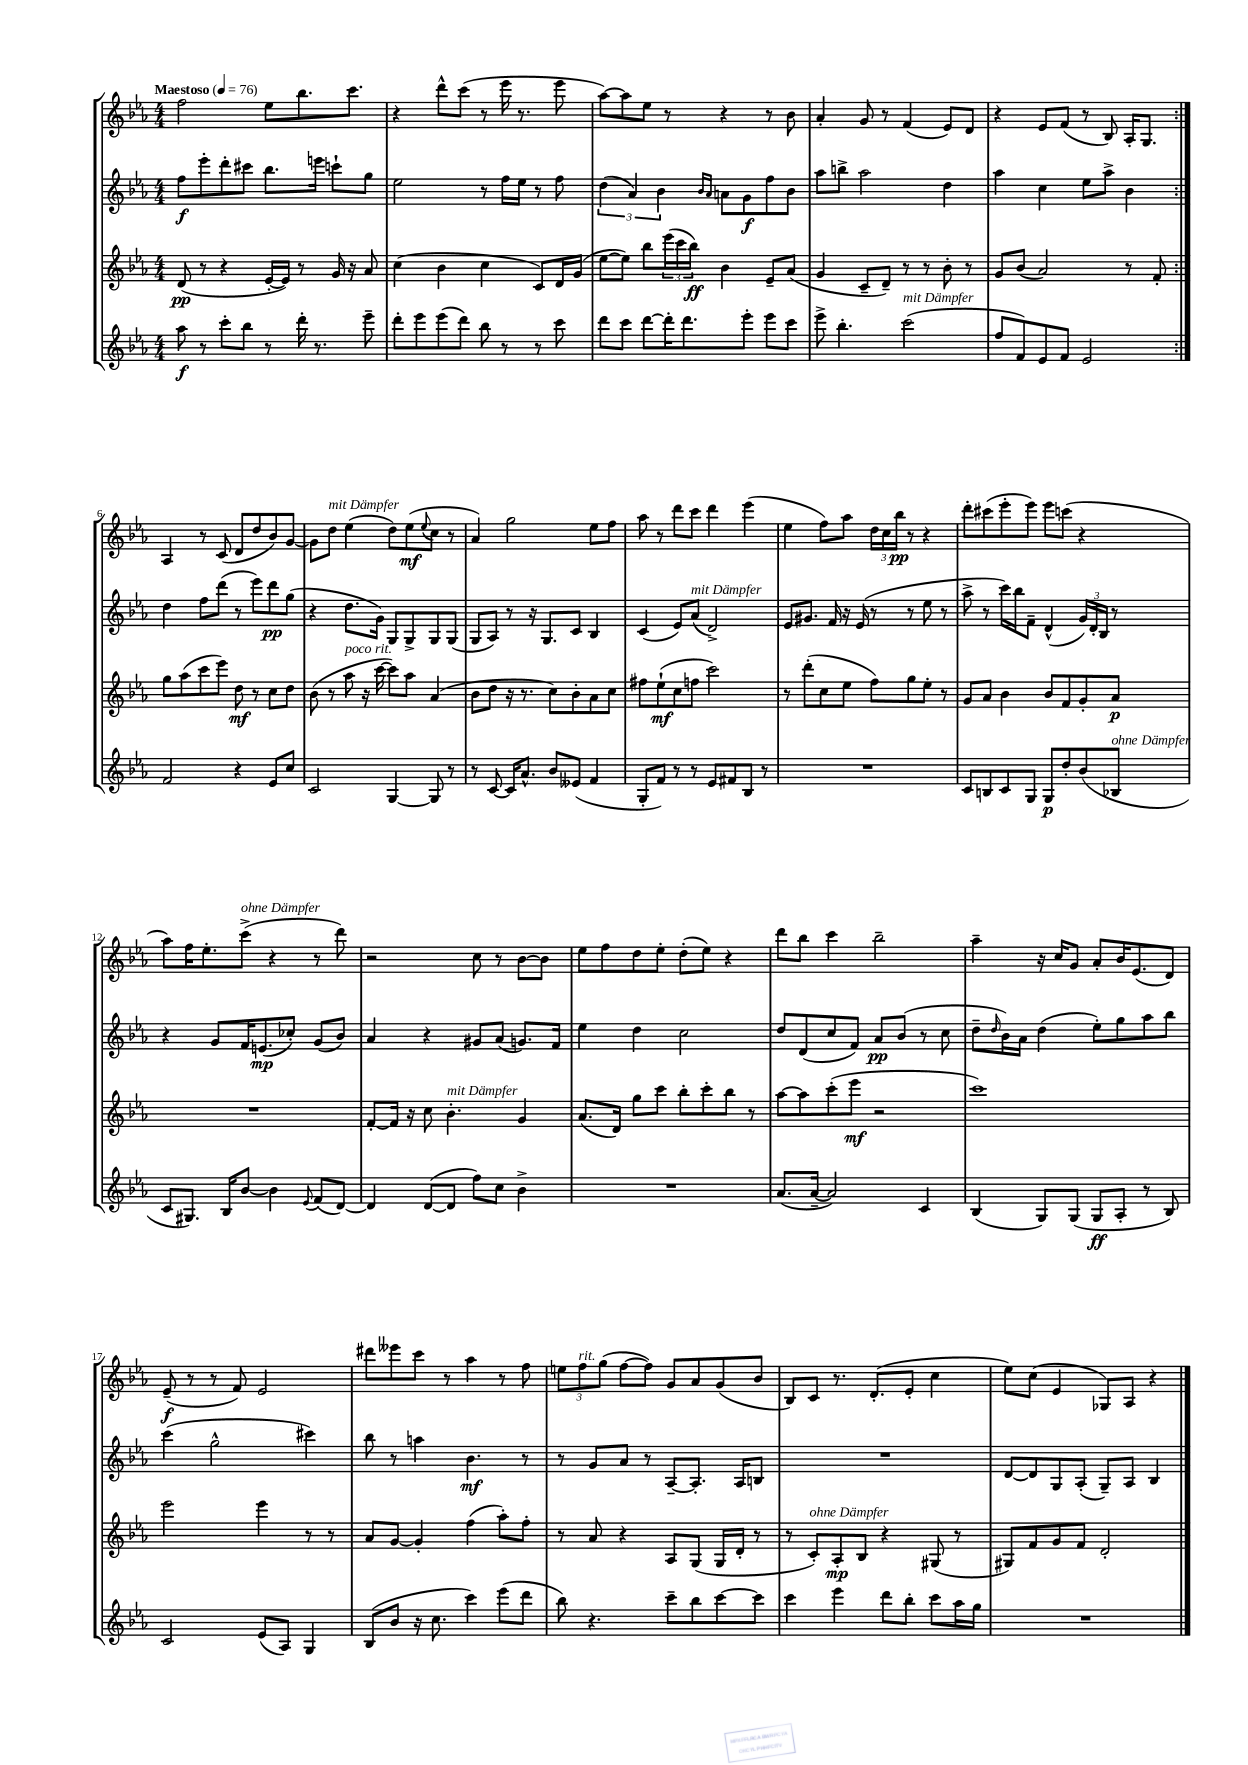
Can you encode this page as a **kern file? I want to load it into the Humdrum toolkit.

**kern	**dynam	**kern	**dynam	**kern	**dynam	**kern	**dynam
*part4	*part4	*part3	*part3	*part2	*part2	*part1	*part1
*staff4	*staff4	*staff3	*staff3	*staff2	*staff2	*staff1	*staff1
*clefG2	*	*clefG2	*	*clefG2	*	*clefG2	*
*k[b-e-a-]	*	*k[b-e-a-]	*	*k[b-e-a-]	*	*k[b-e-a-]	*
*M4/4	*	*M4/4	*	*M4/4	*	*M4/4	*
*MM76	*	*MM76	*	*MM76	*	*MM76	*
=1	=1	=1	=1	=1	=1	=1	=1
!	!	!	!	!	!	!LO:TX:a:B:t=Maestoso	!
8aa-\	f	(8d/	pp	8ff\L	f	2ff\	.
8r	.	8r	.	8eee-'\	.	.	.
8ccc'\L	.	4r	.	8ddd'\	.	.	.
8bb-\J	.	.	.	8ccc#X\J	.	.	.
8r	.	[16e-'/LL	.	8.bb-\L	.	8ee-\L	.
.	.	16e-/JJ])	.	.	.	.	.
16ddd'\	.	8r	.	.	.	8.bb-\	.
8.r	.	.	.	16eeen\Jk	.	.	.
.	.	16g/	.	8cccn`\L	.	.	.
.	.	16r	.	.	.	8.ccc\J	.
8eee-~\	.	8a-/	.	8gg\J	.	.	.
=2	=2	=2	=2	=2	=2	=2	=2
8ddd'\L	.	(4cc\	.	2ee-\	.	4r	.
8eee-\	.	.	.	.	.	.	.
(8eee-\	.	4b-\	.	.	.	8ddd^^\L	.
8ddd\J)	.	.	.	.	.	(8ccc\J	.
8bb-\	.	4cc\	.	8r	.	8r	.
8r	.	.	.	16ff\LL	.	16eee-\	.
.	.	.	.	16ee-\JJ	.	8.r	.
8r	.	8c/L)	.	8r	.	.	.
8ccc\	.	16d/L	.	8ff\	.	8eee-\	.
.	.	(16g/JJ	.	.	.	.	.
=3	=3	=3	=3	=3	=3	=3	=3
8ddd\L	.	[8ee-\L	.	(6dd\	.	[8aa-\L)	.
8ccc\J	.	8ee-\J])	.	.	.	8aa-\]	.
.	.	.	.	6a-/)	.	.	.
[8ddd\L	.	8bb-\L	.	.	.	8ee-\J	.
.	.	.	.	6b-\	.	.	.
16ddd'\K]	.	(24eee-\L	.	.	.	8r	.
.	.	24ccc\	.	.	.	.	.
8.ddd\	.	.	.	.	.	.	.
.	.	24bb-\JJ)	ff	.	.	.	.
.	.	.	.	16qqb-/LL	.	.	.
.	.	.	.	16qqa-/JJ	.	.	.
.	.	4b-\	.	8an\L	.	4r	.
8eee-'\J	.	.	.	8g\	f	.	.
8eee-\L	.	8e-~/L	.	8ff\	.	8r	.
8ccc\J	.	(8a-/J	.	8b-\J	.	8b-\	.
=4	=4	=4	=4	=4	=4	=4	=4
8eee-^\	.	4g/	.	8aa-\L	.	4a-'/	.
4.bb-'\	.	.	.	8bbn^\J	.	.	.
.	.	8c~/L	.	2aa-\	.	8g/	.
.	.	8d~/J)	.	.	.	8r	.
!LO:TX:a:i:t=mit Dämpfer	!	!	!	!	!	!	!
(2ccc\	.	8r	.	.	.	(4f/	.
.	.	8r	.	.	.	.	.
.	.	8b-'\	.	4dd\	.	8e-/L)	.
.	.	8r	.	.	.	8d/J	.
=5	=5	=5	=5	=5	=5	=5	=5
8ff/L	.	8g/L	.	4aa-\	.	4r	.
8f/)	.	(8b-/J	.	.	.	.	.
8e-/	.	2a-/)	.	4cc\	.	8e-/L	.
8f/J	.	.	.	.	.	(8f/J	.
2e-/	.	.	.	8ee-\L	.	8r	.
.	.	.	.	8aa-^\J	.	8B-/)	.
.	.	8r	.	4b-\	.	16A-'/KL	.
.	.	.	.	.	.	8.G/J	.
.	.	8f'/	.	.	.	.	.
!!LO:LB:g=z
=6:|!	=6:|!	=6:|!	=6:|!	=6:|!	=6:|!	=6:|!	=6:|!
2f/	.	8gg\L	.	4dd\	.	4A-/	.
.	.	(8aa-\	.	.	.	.	.
.	.	8ccc\	.	8ff\L	.	8r	.
.	.	8eee-\J)	.	(8ddd\J	.	(8c/	.
4r	.	8dd\	mf	8r	.	8d/L	.
.	.	8r	.	8eee-\L)	.	8dd/	.
8e-/L	.	8cc\L	.	8ddd\	pp	8b-/)	.
8cc/J	.	8dd\J	.	(8gg\J	.	[8g/J	.
=7	=7	=7	=7	=7	=7	=7	=7
2c/	.	(8b-\	.	4r	.	8g\L]	.
!	!	!	!	!	!	!LO:TX:a:i:t=mit Dämpfer	!
.	.	8r	.	.	.	8dd\J	.
!	!	!LO:TX:a:i:t=poco rit.	!	!	!	!	!
.	.	8aa-\	.	8.dd\L	.	(4ee-\	.
.	.	16r	.	.	.	.	.
.	.	[16ccc\	.	16g\Jk)	.	.	.
[4G/	.	8ccc\L])	.	8G/L	.	8dd\L)	.
.	.	8aa-\J	.	8G^/	.	(8ee-\	mf
.	.	.	.	.	.	8qqee-/	.
8G/]	.	(4a-/	.	8G/	.	8cc\J	.
8r	.	.	.	(8G/J	.	8r	.
=8	=8	=8	=8	=8	=8	=8	=8
8r	.	8b-\L	.	8G/L	.	4a-/)	.
[8c/	.	8dd\J	.	8A-/J)	.	.	.
16c/KL]	.	16r	.	8r	.	2gg\	.
8.a-^^/J	.	8.r	.	.	.	.	.
.	.	.	.	16r	.	.	.
.	.	.	.	8.G/L	.	.	.
8b-/L	.	8cc\L)	.	.	.	.	.
(8e--X/J	.	8b-'\	.	8c/J	.	.	.
4f/	.	8a-\	.	4B-/	.	8ee-\L	.
.	.	8cc\J	.	.	.	8ff\J	.
=9	=9	=9	=9	=9	=9	=9	=9
8G'/L	.	8ff#X\L	.	(4c/	.	8aa-\	.
8f/J)	.	(8ee-`\	mf	.	.	8r	.
8r	.	8cc\	.	8e-/L)	.	8ddd\L	.
!	!	!	!	!LO:TX:a:i:t=mit Dämpfer	!	!	!
8r	.	8ffn\J	.	(8a-/J	.	8ccc\J	.
8e-/L	.	2ccc\)	.	2d^/)	.	4ddd\	.
8f#X/	.	.	.	.	.	.	.
8B-/J	.	.	.	.	.	(4eee-\	.
8r	.	.	.	.	.	.	.
=10	=10	=10	=10	=10	=10	=10	=10
1r	.	8r	.	8e-/L	.	4ee-\	.
.	.	(8ddd'\L	.	8.g#X/J	.	.	.
.	.	8cc\	.	.	.	8ff\L)	.
.	.	.	.	16f/	.	.	.
.	.	8ee-\J	.	16r	.	8aa-\J	.
.	.	.	.	(16e-/	.	.	.
.	.	8ff\L)	.	8r	.	24dd\LL	.
.	.	.	.	.	.	24cc\	.
.	.	.	.	.	.	24bb-\JJ	pp
.	.	8gg\	.	8r	.	8r	.
.	.	8ee-'\J	.	8ee-\	.	4r	.
.	.	8r	.	8r	.	.	.
=11	=11	=11	=11	=11	=11	=11	=11
8c/L	.	8g/L	.	8aa-^\	.	8ddd'\L	.
8Bn/	.	8a-/J	.	8r	.	(8ccc#X\	.
8c/	.	4b-\	.	16ccc\LL)	.	8eee-'\	.
.	.	.	.	16bb-\J	.	.	.
8G/J	.	.	.	8f~\J	.	8eee-\J)	.
8G/L	p	8b-/L	.	(4d^^/	.	8eee-\L	.
8dd'/	.	8f/	.	.	.	(8cccn\J	.
(8b-/	.	8g'/	.	24g/LL)	.	4r	.
.	.	.	.	24d'/	.	.	.
.	.	.	.	24B-/JJ	.	.	.
!LO:TX:a:i:t=ohne Dämpfer	!	!	!	!	!	!	!
8B-X/J	.	8a-/J	p	8r	.	.	.
!!LO:LB:g=z
=12	=12	=12	=12	=12	=12	=12	=12
8c/L	.	1r	.	4r	.	8aa-\L)	.
8.G#X/J)	.	.	.	.	.	16ff\K	.
.	.	.	.	.	.	8.ee-'\	.
.	.	.	.	8g/L	.	.	.
16B-/KL	.	.	.	.	.	.	.
!	!	!	!	!	!	!LO:TX:a:i:t=ohne Dämpfer	!
[8b-/J	.	.	.	16f/K	.	(8ccc^\J	.
.	.	.	.	(8.en/	mp	.	.
4b-\]	.	.	.	.	.	4r	.
.	.	.	.	8cc-X'/J)	.	.	.
8qqe-/	.	.	.	.	.	.	.
(8f/L	.	.	.	(8g/L	.	8r	.
[8d/J)	.	.	.	8b-/J)	.	8ddd\)	.
=13	=13	=13	=13	=13	=13	=13	=13
4d/]	.	[8f'/L	.	4a-/	.	2r	.
.	.	16f/Jk]	.	.	.	.	.
.	.	16r	.	.	.	.	.
([8d/L	.	8cc\	.	4r	.	.	.
!	!	!LO:TX:a:i:t=mit Dämpfer	!	!	!	!	!
8d/J]	.	4.b-'\	.	.	.	.	.
8ff\L)	.	.	.	8g#X/L	.	8cc\	.
8cc\J	.	.	.	(8a-/J	.	8r	.
4b-^\	.	4g/	.	8.gn/L)	.	[8b-\L	.
.	.	.	.	.	.	8b-\J]	.
.	.	.	.	16f/Jk	.	.	.
=14	=14	=14	=14	=14	=14	=14	=14
1r	.	(8.a-/L	.	4ee-\	.	8ee-\L	.
.	.	.	.	.	.	8ff\	.
.	.	16d/Jk)	.	.	.	.	.
.	.	8gg\L	.	4dd\	.	8dd\	.
.	.	8ccc\J	.	.	.	8ee-'\J	.
.	.	8bb-'\L	.	2cc\	.	(8dd'\L	.
.	.	8ccc'\	.	.	.	8ee-\J)	.
.	.	8bb-\J	.	.	.	4r	.
.	.	8r	.	.	.	.	.
=15	=15	=15	=15	=15	=15	=15	=15
(8.a-/L	.	[8aa-\L	.	8dd/L	.	8ddd\L	.
.	.	8aa-\]	.	(8d/	.	8bb-\J	.
[16a-~/Jk	.	.	.	.	.	.	.
2a-/])	.	(8ccc'\	.	8cc/	.	4ccc\	.
.	.	8eee-\J	mf	8f/J)	.	.	.
.	.	2r	.	8a-/L	pp	2bb-~\	.
.	.	.	.	(8b-/J	.	.	.
4c/	.	.	.	8r	.	.	.
.	.	.	.	8cc\	.	.	.
=16	=16	=16	=16	=16	=16	=16	=16
(4B-/	.	1ccc)	.	8dd~\L	.	4aa-~\	.
.	.	.	.	16qqdd/	.	.	.
.	.	.	.	16b-\L)	.	.	.
.	.	.	.	16a-\JJ	.	.	.
8G/L)	.	.	.	(4dd\	.	16r	.
.	.	.	.	.	.	16cc/KL	.
(8G/J	.	.	.	.	.	8g/J	.
8G/L	ff	.	.	8ee-'\L)	.	8a-'/L	.
8A-'/J	.	.	.	8gg\	.	16b-/K	.
.	.	.	.	.	.	(8.e-/	.
8r	.	.	.	8aa-\	.	.	.
8B-/)	.	.	.	8bb-\J	.	8d/J)	.
!!LO:LB:g=z
=17	=17	=17	=17	=17	=17	=17	=17
2c/	.	2eee-\	.	(4ccc\	.	(8e-~/	f
.	.	.	.	.	.	8r	.
.	.	.	.	2gg^^\	.	8r	.
.	.	.	.	.	.	8f/)	.
(8e-/L	.	4eee-\	.	.	.	2e-/	.
8A-/J)	.	.	.	.	.	.	.
4G/	.	8r	.	4ccc#X\)	.	.	.
.	.	8r	.	.	.	.	.
=18	=18	=18	=18	=18	=18	=18	=18
(8B-/L	.	8a-/L	.	8bb-\	.	8ddd#X\L	.
8b-/J	.	[8g/J	.	8r	.	8eee--X\	.
16r	.	4g'/]	.	4aan\	.	8ccc\J	.
8.cc\	.	.	.	.	.	.	.
.	.	.	.	.	.	8r	.
4ccc\)	.	(4ff\	.	4.b-\	mf	4aa-\	.
(8eee-\L	.	8aa-'\L)	.	.	.	8r	.
8ddd\J	.	8ff'\J	.	8r	.	8ff\	.
=19	=19	=19	=19	=19	=19	=19	=19
8bb-\)	.	8r	.	8r	.	12een\L	.
!	!	!	!	!	!	!LO:TX:a:i:t=rit.	!
.	.	.	.	.	.	12ff\	.
4.r	.	8a-/	.	8g/L	.	.	.
.	.	.	.	.	.	(12gg\J	.
.	.	4r	.	8a-/J	.	[8ff\L	.
.	.	.	.	8r	.	8ff\J])	.
8ccc~\L	.	8A-/L	.	[8A-~/L	.	8g/L	.
8bb-\	.	(8G/J	.	8.A-'/J]	.	8a-/	.
[8ccc\	.	16G/LL	.	.	.	(8g/	.
.	.	16d'/JJ	.	16A-/KL	.	.	.
8ccc\J]	.	8r	.	8Bn/J	.	8b-/J	.
=20	=20	=20	=20	=20	=20	=20	=20
4ccc\	.	8r	.	1r	.	8B-/L)	.
!	!	!LO:TX:a:i:t=ohne Dämpfer	!	!	!	!	!
.	.	8c'/L)	.	.	.	8c/J	.
4eee-\	.	8A-'/	mp	.	.	8.r	.
.	.	8B-/J	.	.	.	.	.
.	.	.	.	.	.	(8.d'/L	.
8ddd\L	.	4r	.	.	.	.	.
8bb-'\J	.	.	.	.	.	8e-'/J	.
8ccc\L	.	(8G#X/	.	.	.	4cc\	.
16aa-\L	.	8r	.	.	.	.	.
16gg\JJ	.	.	.	.	.	.	.
=21	=21	=21	=21	=21	=21	=21	=21
1r	.	8G#X/L)	.	[8d/L	.	8ee-\L)	.
.	.	8f/	.	8d/]	.	(8cc\J	.
.	.	8g/	.	8G/	.	4e-/	.
.	.	8f/J	.	(8A-'/J	.	.	.
.	.	2d'/	.	8G~/L)	.	8G-X/L)	.
.	.	.	.	8A-/J	.	8A-/J	.
.	.	.	.	4B-/	.	4r	.
==	==	==	==	==	==	==	==
*-	*-	*-	*-	*-	*-	*-	*-
